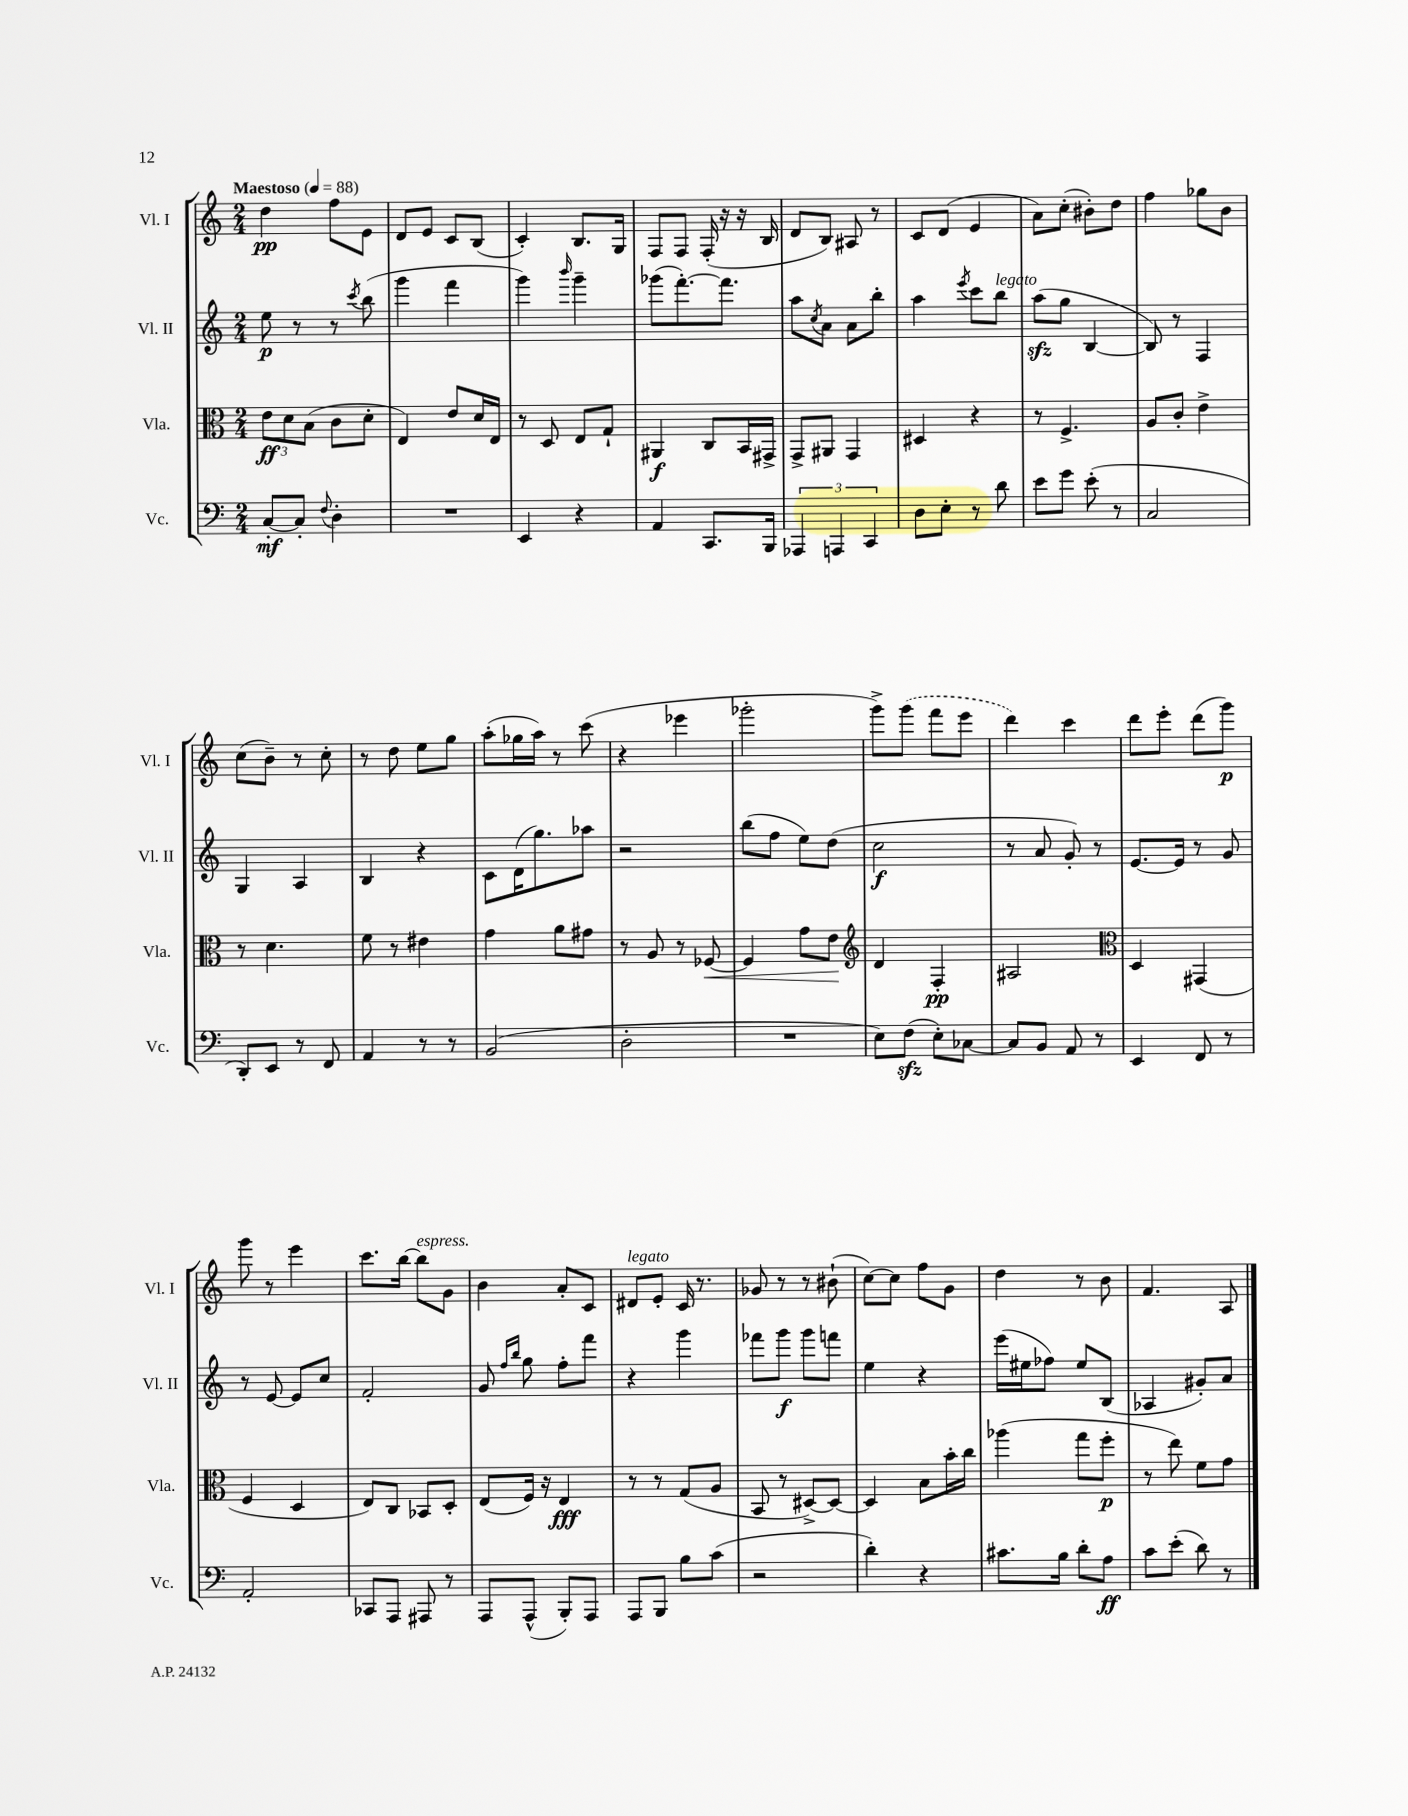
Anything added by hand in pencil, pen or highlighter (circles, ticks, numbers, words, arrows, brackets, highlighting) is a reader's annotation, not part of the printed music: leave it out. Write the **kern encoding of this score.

**kern	**dynam	**kern	**dynam	**kern	**dynam	**kern	**dynam
*part4	*part4	*part3	*part3	*part2	*part2	*part1	*part1
*staff4	*staff4	*staff3	*staff3	*staff2	*staff2	*staff1	*staff1
*I"Vc.	*	*I"Vla.	*	*I"Vl. II	*	*I"Vl. I	*
*I'Vc.	*	*I'Vla.	*	*I'Vl. II	*	*I'Vl. I	*
*clefF4	*	*clefC3	*	*clefG2	*	*clefG2	*
*k[]	*	*k[]	*	*k[]	*	*k[]	*
*M2/4	*	*M2/4	*	*M2/4	*	*M2/4	*
*MM88	*	*MM88	*	*MM88	*	*MM88	*
=1	=1	=1	=1	=1	=1	=1	=1
!	!	!	!	!	!	!LO:TX:a:B:t=Maestoso	!
[8C'/L	mf	12e\L	ff	8ee\	p	4dd\	pp
.	.	12d\	.	.	.	.	.
8C'/J]	.	.	.	8r	.	.	.
.	.	(12B\J	.	.	.	.	.
8qqF/	.	.	.	.	.	.	.
4D'\	.	8c\L	.	8r	.	8ff\L	.
.	.	.	.	8qccc/	.	.	.
.	.	8d'\J	.	(8bb\	.	8e\J	.
=2	=2	=2	=2	=2	=2	=2	=2
2r	.	4E/)	.	4ggg\	.	8d/L	.
.	.	.	.	.	.	8e/J	.
.	.	8e/L	.	4fff\	.	8c/L	.
.	.	16d/L	.	.	.	(8B/J	.
.	.	16E/JJ	.	.	.	.	.
=3	=3	=3	=3	=3	=3	=3	=3
4EE/	.	8r	.	4ggg\)	.	4c'/)	.
.	.	8D/	.	.	.	.	.
.	.	.	.	16qqbbb/	.	.	.
4r	.	8E/L	.	4ggg~\	.	8.B/L	.
.	.	8G`/J	.	.	.	.	.
.	.	.	.	.	.	16G/Jk	.
=4	=4	=4	=4	=4	=4	=4	=4
4AA/	.	4AA#X/	f	(8ggg-X\L	.	8F/L	.
.	.	.	.	[8.fff'\)	.	8F/J	.
8.CC/L	.	8C/L	.	.	.	(16F'/	.
.	.	.	.	8.fff\J]	.	16r	.
.	.	16BB/L	.	.	.	16r	.
16BBB/Jk	.	16GG#X^/JJ	.	.	.	16B/	.
=5	=5	=5	=5	=5	=5	=5	=5
6AAA-X/	.	8GG^/L	.	8aa\L	.	8d/L	.
.	.	.	.	8qcc/	.	.	.
.	.	8AA#X/J	.	8a\J	.	8B/J)	.
6AAAn/	.	.	.	.	.	.	.
.	.	4GG/	.	8a\L	.	8A#X/	.
6CC/	.	.	.	.	.	.	.
.	.	.	.	8bb'\J	.	8r	.
=6	=6	=6	=6	=6	=6	=6	=6
8D\L	.	4D#X/	.	4aa\	.	8c/L	.
8E'\J	.	.	.	.	.	(8d/J	.
.	.	.	.	8qeee/	.	.	.
8r	.	4r	.	8ccc\L	.	4e/	.
!	!	!	!	!LO:TX:a:i:t=legato	!	!	!
8d\	.	.	.	8bb\J	.	.	.
=7	=7	=7	=7	=7	=7	=7	=7
8e\L	.	8r	.	(8aazz\L	.	8a\L)	.
8g\J	.	4.F^/	.	8gg\J	.	(8cc'\J	.
(8e'\	.	.	.	[4B/	.	8b#X'\L)	.
8r	.	.	.	.	.	8dd\J	.
=8	=8	=8	=8	=8	=8	=8	=8
2C/	.	8A/L	.	8B/])	.	4ff\	.
.	.	8c'/J	.	8r	.	.	.
.	.	4e^\	.	4F/	.	8gg-X\L	.
.	.	.	.	.	.	8b\J	.
!!LO:LB:g=z
=9	=9	=9	=9	=9	=9	=9	=9
8DD'/L)	.	8r	.	4G/	.	(8cc\L	.
8EE/J	.	4.d\	.	.	.	8b~\J)	.
8r	.	.	.	4A/	.	8r	.
8FF/	.	.	.	.	.	8cc'\	.
=10	=10	=10	=10	=10	=10	=10	=10
4AA/	.	8f\	.	4B/	.	8r	.
.	.	8r	.	.	.	8dd\	.
8r	.	4e#X\	.	4r	.	8ee\L	.
8r	.	.	.	.	.	8gg\J	.
=11	=11	=11	=11	=11	=11	=11	=11
(2BB/	.	4g\	.	8c\L	.	(8aa'\L	.
.	.	.	.	(16d\K	.	16gg-X\L	.
.	.	.	.	8.gg\)	.	16aa\JJ)	.
.	.	8a\L	.	.	.	8r	.
.	.	8g#X\J	.	8aa-X\J	.	(8ccc\	.
=12	=12	=12	=12	=12	=12	=12	=12
2D'\	.	8r	.	2r	.	4r	.
.	.	8A/	.	.	.	.	.
.	.	8r	.	.	.	4eee-X\	.
!	!	!	!LO:HP:b	!	!	!	!
.	.	[8F-X/	<	.	.	.	.
=13	=13	=13	=13	=13	=13	=13	=13
2r	.	4F-/]	.	(8bb\L	.	2ggg-X'\	.
.	.	.	.	8ff\J	.	.	.
.	.	8g\L	.	8ee\L)	.	.	.
.	.	8e\J	.	(8dd\J	.	.	.
.	.	.	[	.	.	.	.
=14	=14	=14	=14	=14	=14	=14	=14
*	*	*clefG2	*	*	*	*	*
8E\L)	.	4d/	.	2cc\	f	8ggg^\L)	.
(8Fzz\J	.	.	.	.	.	(8ggg\J	.
8E'\L)	.	4F'/	pp	.	.	8fff\L	.
[8C-X\J	.	.	.	.	.	8eee\J	.
=15	=15	=15	=15	=15	=15	=15	=15
8C-/L]	.	2A#X/	.	8r	.	4ddd\)	.
8BB/J	.	.	.	8a/	.	.	.
8AA/	.	.	.	8g'/)	.	4ccc\	.
8r	.	.	.	8r	.	.	.
=16	=16	=16	=16	=16	=16	=16	=16
*	*	*clefC3	*	*	*	*	*
4EE/	.	4D/	.	[8.e/L	.	8ddd\L	.
.	.	.	.	.	.	8eee'\J	.
.	.	.	.	16e/Jk]	.	.	.
8FF/	.	(4GG#X/	.	8r	.	(8ddd\L	.
8r	.	.	.	8g/	.	8ggg\J)	p
!!LO:LB:g=z
=17	=17	=17	=17	=17	=17	=17	=17
2AA'/	.	4F/	.	8r	.	8ggg\	.
.	.	.	.	[8e/	.	8r	.
.	.	4D/	.	8e/L]	.	4eee\	.
.	.	.	.	8cc/J	.	.	.
=18	=18	=18	=18	=18	=18	=18	=18
8CC-X/L	.	8E/L)	.	2f'/	.	8.ccc\L	.
8AAA/J	.	8C/J	.	.	.	.	.
.	.	.	.	.	.	[16bb\Jk	.
!	!	!	!	!	!	!LO:TX:a:i:t=espress.	!
8AAA#X/	.	8BB-X/L	.	.	.	8bb\L]	.
8r	.	8D'/J	.	.	.	8g\J	.
=19	=19	=19	=19	=19	=19	=19	=19
8AAA/L	.	(8E/L	.	8g/	.	4b\	.
.	.	.	.	16qqff/LL	.	.	.
.	.	.	.	16qqbb/JJ	.	.	.
(8AAA^^/J	.	16F/Jk)	.	8gg\	.	.	.
.	.	16r	.	.	.	.	.
8BBB'/L)	.	4E/	fff	8ff'\L	.	8a'/L	.
8AAA/J	.	.	.	8fff\J	.	8c/J	.
=20	=20	=20	=20	=20	=20	=20	=20
!	!	!	!	!	!	!LO:TX:a:i:t=legato	!
8AAA/L	.	8r	.	4r	.	8d#X/L	.
8BBB/J	.	8r	.	.	.	8e'/J	.
8B\L	.	(8G/L	.	4ggg\	.	16c/	.
.	.	.	.	.	.	8.r	.
(8c\J	.	8A/J	.	.	.	.	.
=21	=21	=21	=21	=21	=21	=21	=21
2r	.	8BB/	.	8fff-X\L	.	8g-X/	.
.	.	8r	.	8ggg\J	f	8r	.
.	.	[8D#X^/L)	.	8ggg\L	.	8r	.
.	.	8D#/J_	.	8fffn\J	.	(8b#X`\	.
=22	=22	=22	=22	=22	=22	=22	=22
4d'\)	.	4D#/]	.	4ee\	.	[8cc\L)	.
.	.	.	.	.	.	8cc\J]	.
4r	.	8B\L	.	4r	.	8ff\L	.
.	.	16b'\L	.	.	.	8g\J	.
.	.	16cc\JJ	.	.	.	.	.
=23	=23	=23	=23	=23	=23	=23	=23
8.c#X\L	.	(4aa-X\	.	(16eee\LL	.	4dd\	.
.	.	.	.	16ee#X\J	.	.	.
.	.	.	.	8ff-X\J)	.	.	.
16B\Jk	.	.	.	.	.	.	.
8d'\L	.	8gg\L	.	8ee#/L	.	8r	.
8A\J	ff	8ff'\J	p	(8B/J	.	8b\	.
=24	=24	=24	=24	=24	=24	=24	=24
8c\L	.	8r	.	4A-X/	.	4.f/	.
(8e'\J	.	8ee\)	.	.	.	.	.
8d\)	.	8f\L	.	8g#X'/L)	.	.	.
8r	.	8g\J	.	8a/J	.	8A/	.
==	==	==	==	==	==	==	==
*-	*-	*-	*-	*-	*-	*-	*-
